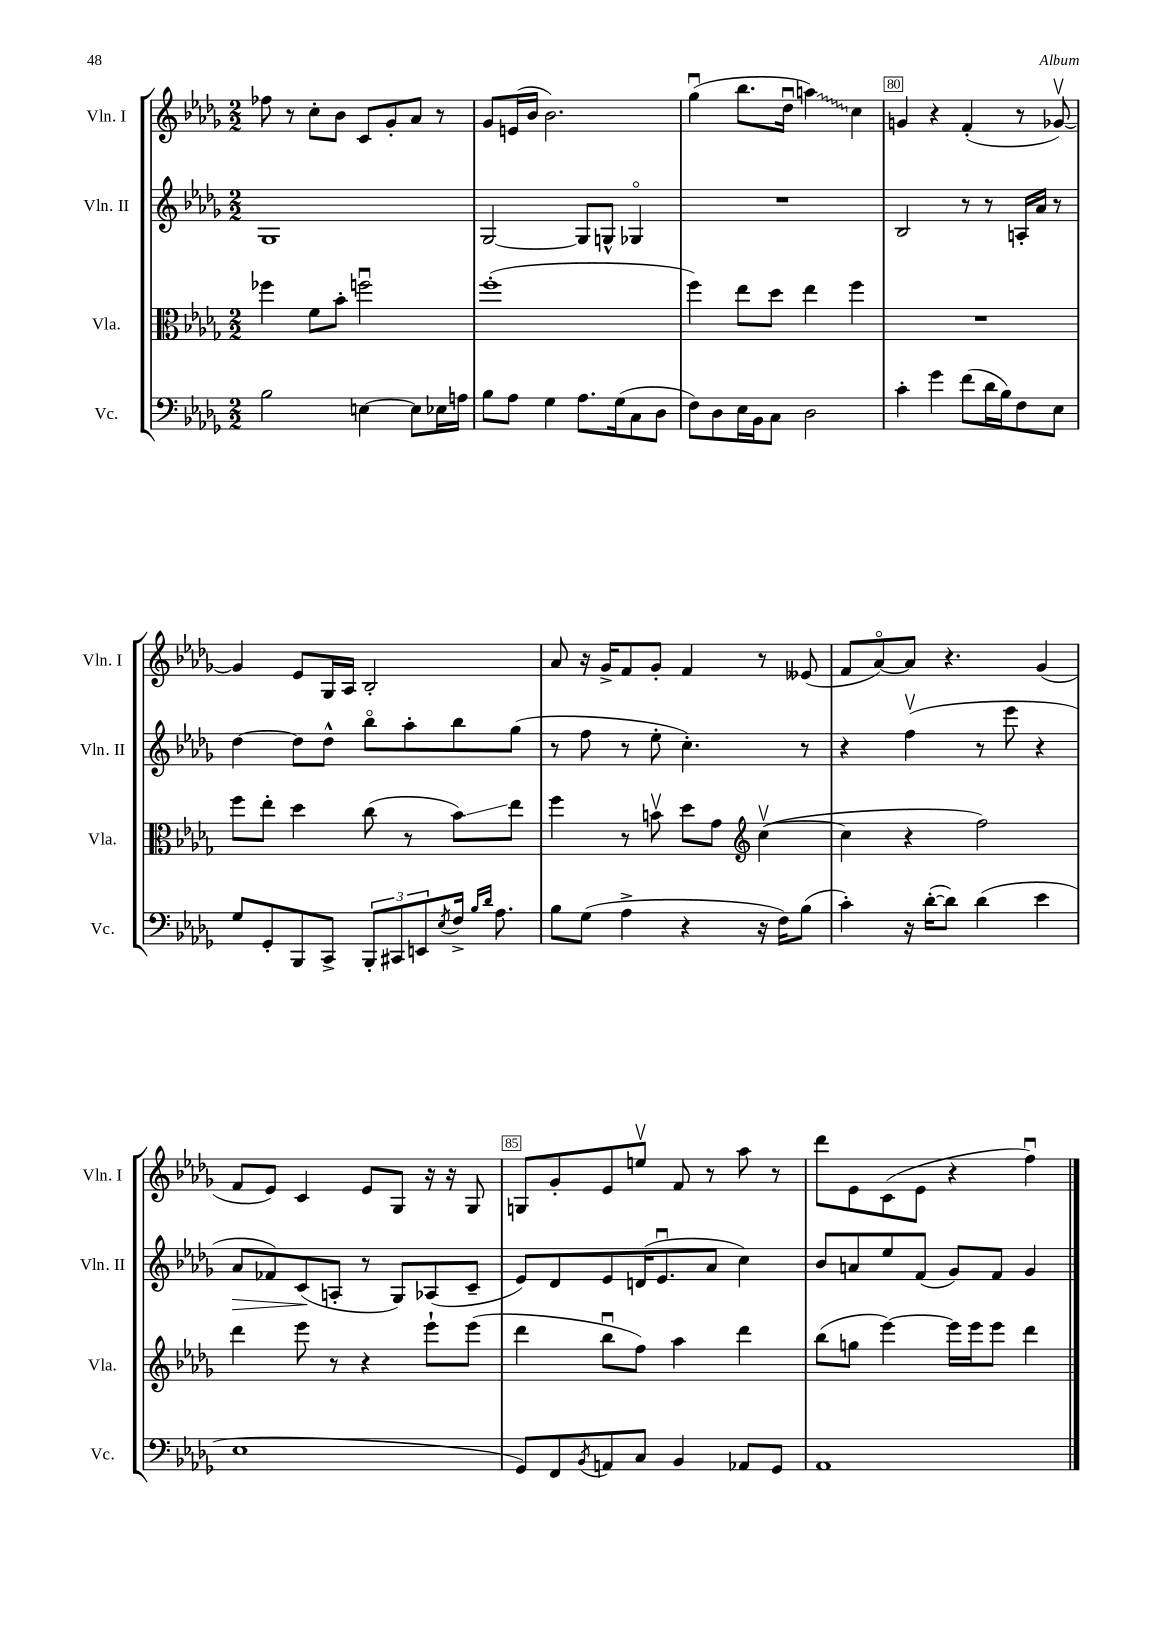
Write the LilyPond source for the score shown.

<<
\new StaffGroup <<
\new Staff = "s0" \with { instrumentName = "Vln. I" shortInstrumentName = "Vln. I" } {
    \clef treble \key des \major \numericTimeSignature \time 2/2
    fes''8 r8 c''8-. bes'8 c'8 ges'8-. aes'8 r8 |
    ges'8 e'16( bes'16 bes'2.) |
    ges''4\downbow( bes''8. des''16\downbow \once \override Glissando.style = #'zigzag a''4\glissando) c''4 |
    g'4 r4 f'4-.( r8 ges'8~\upbow) |
    ges'4 ees'8 ges16 aes16 bes2-. |
    aes'8 r16 ges'16-> f'8 ges'8-. f'4 r8 eeses'8( |
    f'8 aes'8~\flageolet) aes'8 r4. ges'4( |
    f'8 ees'8) c'4 ees'8 ges8 r16 r16 ges8 |
    g8 ges'8-. ees'8 e''8\upbow f'8 r8 aes''8 r8 |
    des'''8 ees'8 c'8( ees'8 r4 f''4\downbow) \bar "|." |
}
\new Staff = "s1" \with { instrumentName = "Vln. II" shortInstrumentName = "Vln. II" } {
    \clef treble \key des \major \numericTimeSignature \time 2/2
    ges1 |
    ges2~ ges8 g8-^ ges4\flageolet |
    R1 |
    bes2 r8 r8 a16-. aes'16 r8 |
    des''4~ des''8 des''8-^ bes''8\flageolet aes''8-. bes''8 ges''8( |
    r8 f''8 r8 ees''8-. c''4.-.) r8 |
    r4 f''4\upbow( r8 ees'''8 r4 |
    aes'8\> fes'8) c'8\!( a8-. r8 ges8) aes8( c'8-- |
    ees'8) des'8 ees'8 d'16( ees'8.\downbow aes'8 c''4) |
    bes'8 a'8 ees''8 f'8( ges'8) f'8 ges'4 \bar "|." |
}
\new Staff = "s2" \with { instrumentName = "Vla." shortInstrumentName = "Vla." } {
    \clef alto \key des \major \numericTimeSignature \time 2/2
    fes''4 f'8 bes'8-. f''2\downbow |
    f''1-.( |
    f''4) ees''8 des''8 ees''4 f''4 |
    R1 |
    f''8 ees''8-. des''4 c''8( r8 bes'8\glissando) ees''8 |
    f''4 r8 b'8\upbow des''8 ges'8 \clef treble c''4~\upbow( |
    c''4 r4 f''2) |
    des'''4 ees'''8 r8 r4 ees'''8-! ees'''8( |
    des'''4 bes''8\downbow f''8) aes''4 des'''4 |
    bes''8( g''8 ees'''4~) ees'''16 ees'''16 ees'''8 des'''4 \bar "|." |
}
\new Staff = "s3" \with { instrumentName = "Vc." shortInstrumentName = "Vc." } {
    \clef bass \key des \major \numericTimeSignature \time 2/2
    bes2 e4~ e8 ees16 a16 |
    bes8 aes8 ges4 aes8. ges16( c8 des8 |
    f8) des8 ees16 bes,16 c8 des2 |
    c'4-. ges'4 f'8( des'16 bes16) f8 ees8 |
    ges8 ges,8-. bes,,8 c,8-> \tuplet 3/2 { bes,,8-. cis,8 e,8 } \acciaccatura { ees8 } f16-> \grace { bes16 des'16 } aes8. |
    bes8 ges8( aes4-> r4 r16 f16) bes8( |
    c'4-.) r16 des'16~-.( des'8) des'4( ees'4 |
    ees1 |
    ges,8) f,8 \acciaccatura { bes,8 } a,8 c8 bes,4 aes,8 ges,8 |
    aes,1 \bar "|." |
}
>>
>>
\layout { \context { \Score currentBarNumber = #77 \override BarNumber.break-visibility = ##(#f #t #t) barNumberVisibility = #(every-nth-bar-number-visible 5) \override BarNumber.stencil = #(make-stencil-boxer 0.1 0.3 ly:text-interface::print) } }
